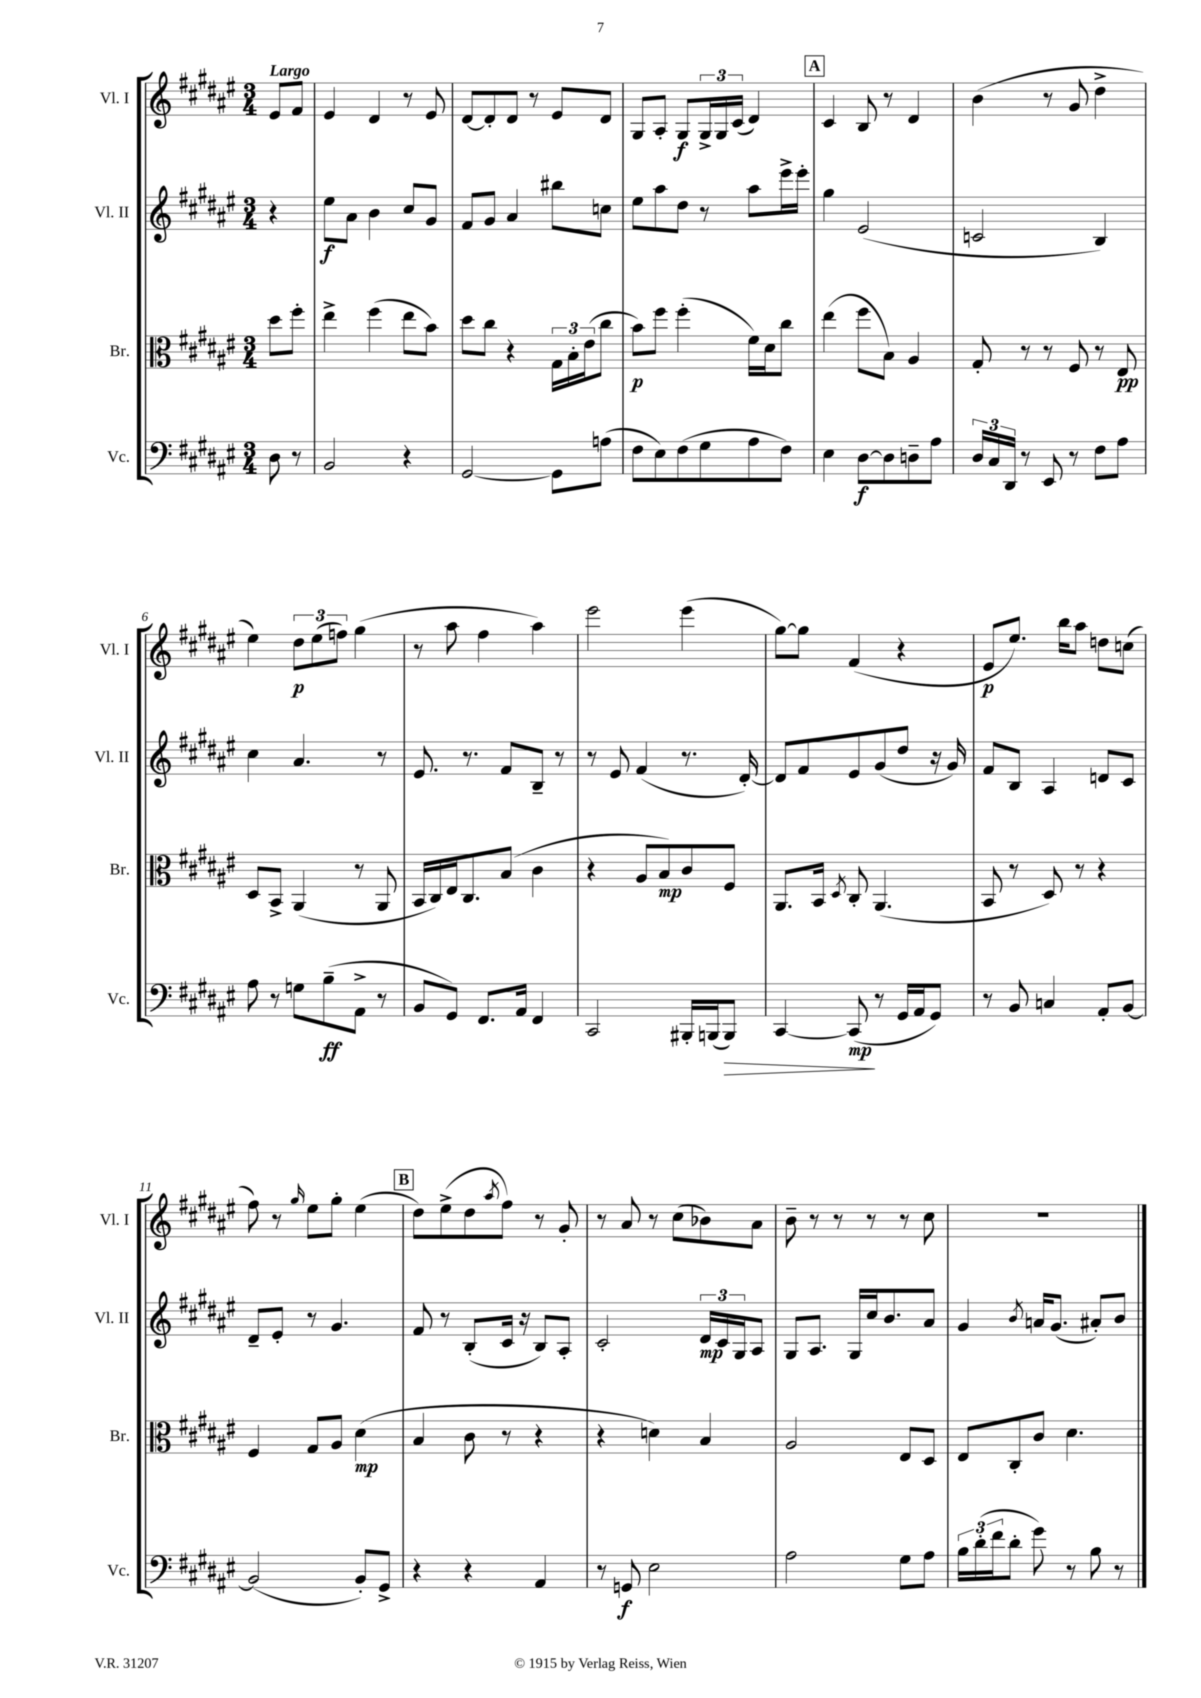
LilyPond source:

<<
\new StaffGroup <<
\new Staff = "s0" \with { instrumentName = "Vl. I" shortInstrumentName = "Vl. I" } {
    \clef treble \key fis \major \numericTimeSignature \time 3/4 \partial 4 \tempo "Largo"
    eis'8 fis'8 |
    eis'4 dis'4 r8 eis'8 |
    dis'8~ dis'8-. dis'8 r8 eis'8 dis'8 |
    gis8 ais8-. gis8\f \tuplet 3/2 { gis16-> gis16 cis'16( } dis'4) |
    \mark \markup { \box "A" } cis'4 b8 r8 dis'4 |
    b'4( r8 gis'8 dis''4-> |
    eis''4) \tuplet 3/2 { dis''8\p eis''8( f''8) } gis''4( |
    r8 ais''8 fis''4 ais''4) |
    eis'''2 eis'''4( |
    gis''8~) gis''8 fis'4( r4 |
    eis'8\p eis''8.) b''16 ais''8 d''8 c''8( |
    fis''8) r8 \grace { gis''16 } eis''8 gis''8-. eis''4( |
    \mark \markup { \box "B" } dis''8) eis''8->( dis''8 \acciaccatura { ais''8 } fis''8) r8 gis'8-. |
    r8 ais'8 r8 cis''8( bes'8) ais'8 |
    b'8-- r8 r8 r8 r8 cis''8 |
    R2. \bar "|." |
}
\new Staff = "s1" \with { instrumentName = "Vl. II" shortInstrumentName = "Vl. II" } {
    \clef treble \key fis \major \numericTimeSignature \time 3/4 \partial 4
    r4 |
    eis''8\f ais'8 b'4 cis''8 gis'8 |
    fis'8 gis'8 ais'4 bis''8 c''8 |
    eis''8 ais''8 dis''8 r8 ais''8 eis'''16-> eis'''16-. |
    \mark \markup { \box "A" } gis''4 eis'2( |
    c'2 b4) |
    cis''4 ais'4. r8 |
    eis'8. r8. fis'8 b8-- r8 |
    r8 eis'8 fis'4( r8. dis'16~-.) |
    dis'8 fis'8 eis'8 gis'8( dis''8 r16 gis'16) |
    fis'8 b8 ais4 d'8 cis'8 |
    dis'8-- eis'8-. r8 gis'4. |
    \mark \markup { \box "B" } fis'8 r8 b8-.( cis'16 r16 b8) ais8-. |
    cis'2-. \tuplet 3/2 { dis'16\mp cis'16 gis16 } ais8 |
    gis8 ais8. gis16 cis''16 b'8. ais'8 |
    gis'4 \acciaccatura { b'8 } a'16 gis'8.( ais'8-.) b'8 \bar "|." |
}
\new Staff = "s2" \with { instrumentName = "Br." shortInstrumentName = "Br." } {
    \clef alto \key fis \major \numericTimeSignature \time 3/4 \partial 4
    dis''8 fis''8-. |
    eis''4-> fis''4( eis''8 b'8) |
    dis''8 cis''8 r4 \tuplet 3/2 { gis16 b16-. eis'16( } cis''8 |
    b'8\p) fis''8 fis''4-.( fis'16) dis'16 cis''8 |
    \mark \markup { \box "A" } eis''4( fis''8 b8) ais4 |
    gis8-. r8 r8 fis8 r8 eis8\pp |
    dis8 b,8-> ais,4( r8 ais,8 |
    b,16 cis16) eis16 cis8. b8( cis'4 |
    r4 ais8 b8\mp) cis'8 fis8 |
    ais,8. b,16 \acciaccatura { dis8 } cis8-. ais,4.( |
    b,8 r8 dis8) r8 r4 |
    fis4 gis8 ais8 dis'4\mp( |
    \mark \markup { \box "B" } b4 cis'8 r8 r4 |
    r4 d'4) b4 |
    ais2 eis8 dis8 |
    eis8 cis8-. cis'8 dis'4. \bar "|." |
}
\new Staff = "s3" \with { instrumentName = "Vc." shortInstrumentName = "Vc." } {
    \clef bass \key fis \major \numericTimeSignature \time 3/4 \partial 4
    dis8 r8 |
    b,2 r4 |
    gis,2~ gis,8 a8( |
    fis8 eis8) fis8( gis8 ais8 fis8) |
    \mark \markup { \box "A" } eis4 dis8~\f dis8 d8-- ais8 |
    \tuplet 3/2 { dis16 cis16 dis,16 } r8 eis,8 r8 fis8 ais8 |
    ais8 r8 g8 b8--\ff( ais,8-> r8 |
    b,8 gis,8) fis,8. ais,16 fis,4 |
    cis,2 bis,,16-. b,,16( b,,8\>) |
    cis,4~ cis,8\mp\!( r8 gis,16 ais,16 gis,8) |
    r8 b,8 c4 ais,8-. b,8~ |
    b,2( b,8-.) gis,8-> |
    \mark \markup { \box "B" } r4 r4 ais,4 |
    r8 g,8\f eis2 |
    ais2 gis8 ais8 |
    \tuplet 3/2 { b16 dis'16-.( fis'16 } dis'8-. gis'8) r8 b8 r8 \bar "|." |
}
>>
>>
